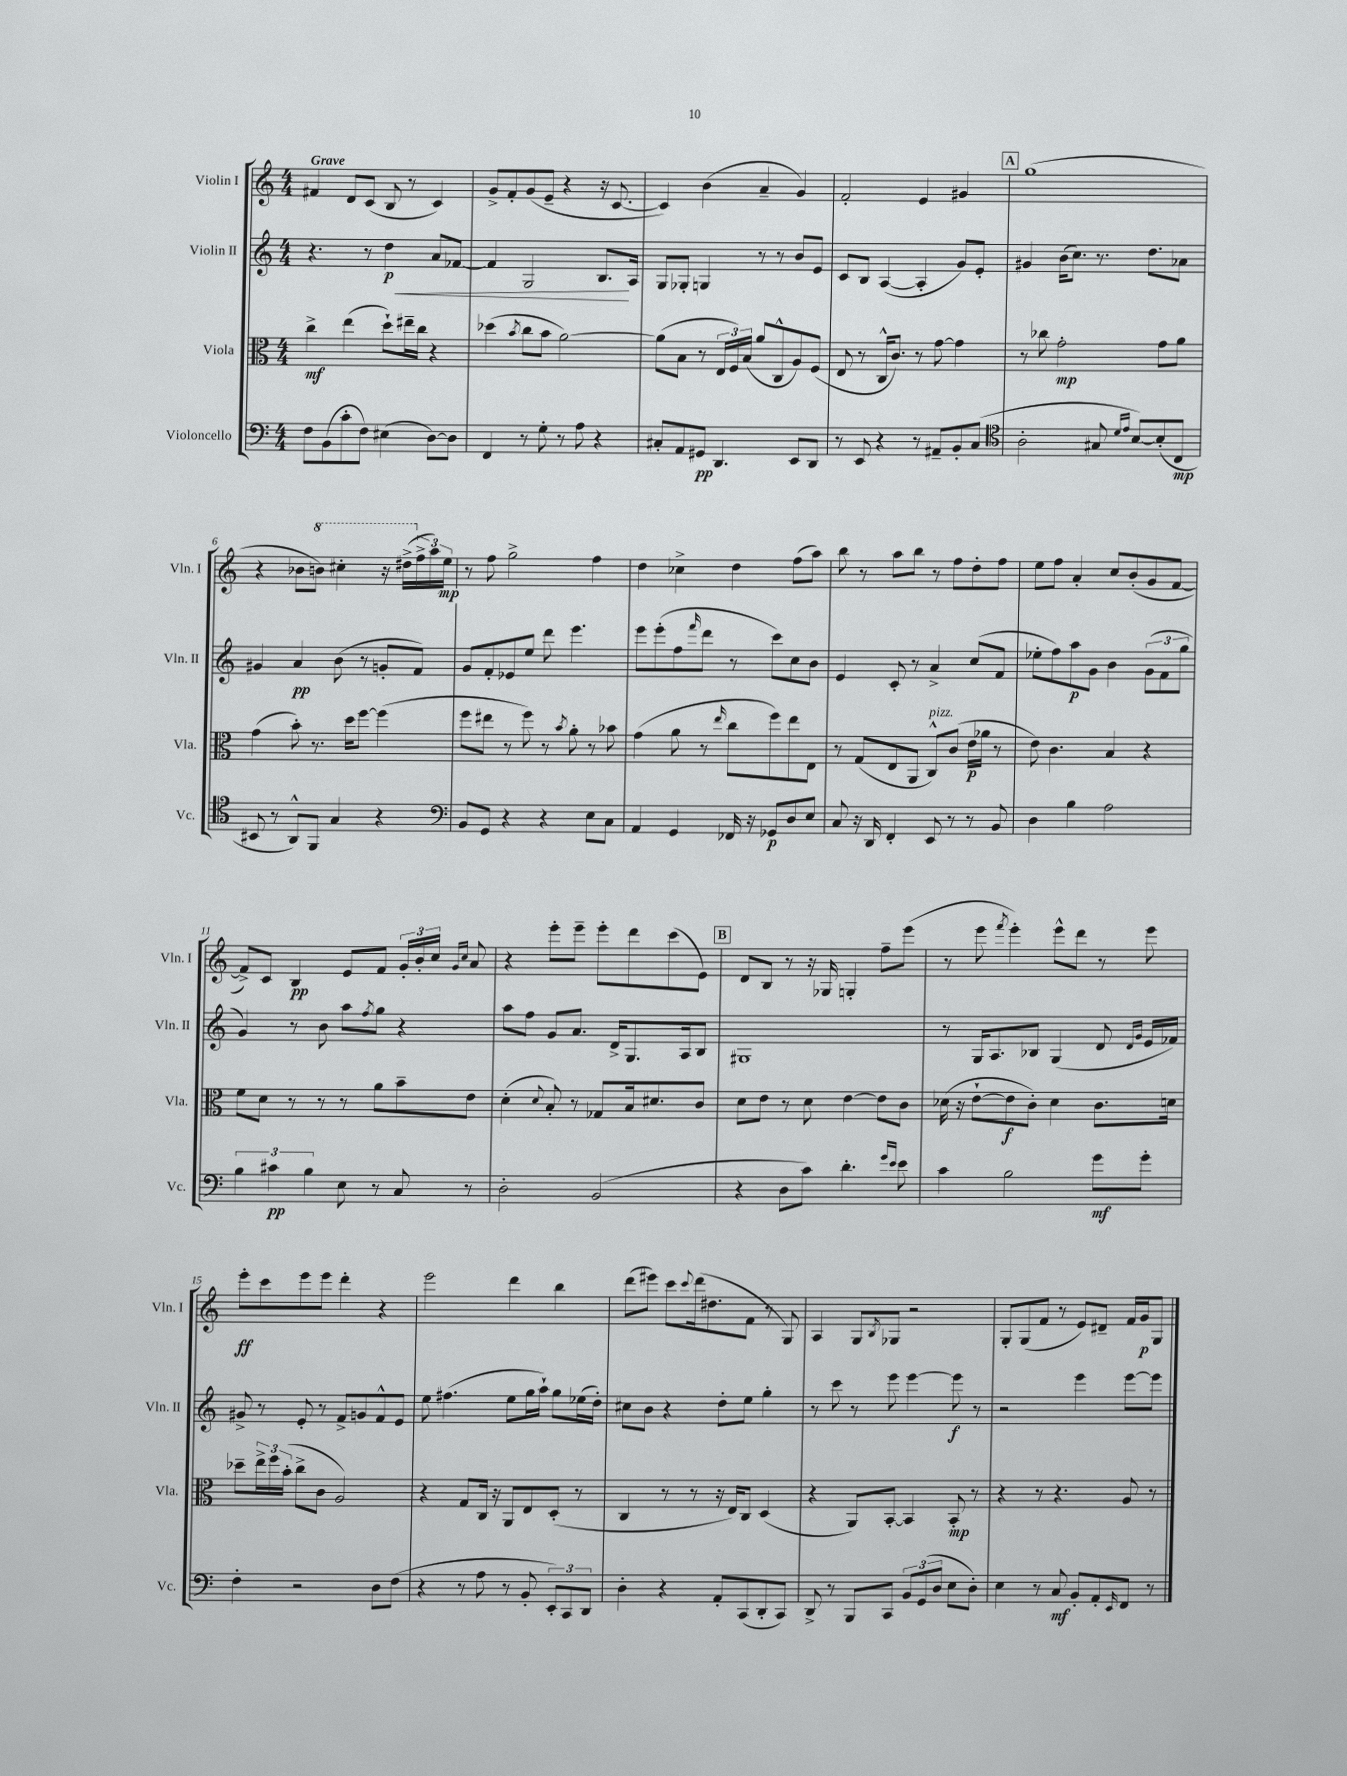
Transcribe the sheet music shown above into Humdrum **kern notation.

**kern	**kern	**kern	**kern
*staff4	*staff3	*staff2	*staff1
*clefF4	*clefC3	*clefG2	*clefG2
*k[]	*k[]	*k[]	*k[]
*M4/4	*M4/4	*M4/4	*M4/4
8F	4cc^	4.r	4f#
(8BB	.	.	.
8c'	(4ee	.	8d
8F)	.	8r	(8c
(4E#	8dd`)	4dd	8B
.	16ee#~	.	8r
.	16cc	.	.
[8D)	4r	8a	4c)
8D]	.	[8f-	.
=	=	=	=
4FF	(4dd-	4f-]	8g^
.	.	.	8f'
.	8qb	.	.
8r	8cc	2G	(8g
8G'	8b	.	8e~
8r	[2a)	.	4r
8A	.	.	.
4r	.	8.B	16r
.	.	.	[8.c
.	.	16A	.
=	=	=	=
8C#'	(8a]	8G	4c])
8AA	8B	8G-'	.
8GG#	8r	4G	(4b
4.DD	24E	.	.
.	24F)	.	.
.	(24B	.	.
.	8a	8r	4a~
.	8C^^	8r	.
8EE	8A)	8b	4g)
8DD	(8F	8e	.
=	=	=	=
8r	8E	8c	2f'
8EE	8r	8B	.
4r	16C^^	([4A	.
.	8.c)	.	.
8r	8r	4A']	4e
8AA#~	[8g	.	.
8BB'	4g]	8g)	4g#
(8C	.	8e'	.
=	=	=	=
*clefC4	*	*	*
2A'	8r	4g#	(1gg
.	8cc-	.	.
.	2g'	(16b	.
.	.	8.cc)	.
8G#	.	8.r	.
16qqd	.	.	.
16qqe	.	.	.
[8B)	.	.	.
.	.	8.dd	.
(8B']	8g	.	.
8C	8a	8a-	.
=	=	=	=
8BB#	(4g	4g#	4r
8r	.	.	.
8AA^^)	8b')	4a	8b-
8FF	8.r	.	8bb)
4G	.	(8b	4ccc#'
.	16dd	.	.
.	[8ff	8r	.
4r	(4ff]	8g'	16r
.	.	.	(16ddd#^
.	.	8f)	24ff^
.	.	.	24aa)
.	.	.	24ee
=	=	=	=
*clefF4	*	*	*
8BB	8ff	8g	8r
8GG	8ee#	8f'	8ff
4r	8r	8e-	2gg^
.	8ff)	8ee	.
4r	8r	8ddd	.
.	8qb	.	.
.	8a'	4.eee	.
8E	8r	.	4ff
8C	8b-	.	.
=	=	=	=
4AA	(4g	8eee	4dd
.	.	(8eee'	.
4GG	8a	8ff	4cc-^
.	.	16qqfff	.
.	8r	8ddd	.
.	16qqee	.	.
16FF-	8cc	8r	4dd
16r	.	.	.
8GG-	8ff)	8ccc)	.
8D	8ee	8cc	(8ff
8E	8E	8b	8aa)
=	=	=	=
8C	8r	4e	8bb
16r	(8G	.	8r
16DD	.	.	.
4FF'	8E	8c'	8aa
.	8AA	8r	8bb
8EE	8C^^)	4a^	8r
8r	(8c	.	8ff
8r	16e	(8cc	8dd'
.	16a-	.	.
8BB	8r	8f	8ff
=	=	=	=
4D	8e)	8ee-'	8ee
.	4.c	8ff)	8ff
4B	.	8aa	4a'
.	.	8g	.
2A	4B	4b	8cc
.	.	.	(8b'
.	4r	(12g	8g
.	.	12f	.
.	.	.	[8f
.	.	12gg	.
=	=	=	=
6B	8f	4g)	8f^])
.	8d	.	8c
6c#	.	.	.
.	8r	8r	4B
6B	.	.	.
.	8r	8b	.
8E	8r	8aa	8e
.	.	8qff	.
8r	8a	8gg	8f
8C	8b~	4r	24g'
.	.	.	24b'
.	.	.	24cc
.	.	.	16qqg
.	.	.	16qqcc
8r	8e	.	8a
=	=	=	=
2D'	(4d'	8aa	4r
.	.	8ff	.
.	8qqd	.	.
.	8B')	8g	8eee'
.	8r	8.a	8eee~
(2BB	8G-	.	8eee'
.	.	16d^	.
.	16B	8.G	8ddd
.	8.d#	.	.
.	.	.	(8ccc
.	.	16A	.
.	8c	8B	8e)
=	=	=	=
4r	8d	1G#	8d
.	8e	.	8B
8D	8r	.	8r
8c)	8d	.	16r
.	.	.	16G-
4.d'	[4e	.	4G'
.	8e]	.	8ff~
16qqg	.	.	.
16qqe	.	.	.
8e	8c	.	(8eee
=	=	=	=
4c	(16d-	8r	8r
.	16r	.	.
.	[8e`	16G	8eee
.	.	8.A	.
.	.	.	8qfff
2B	8e]	.	4eee')
.	8c')	8B-	.
.	4d-	(4G	8eee^^
.	.	.	8ddd
8g	8.c	8d	8r
.	.	16qqd	.
.	.	16qqg	.
8g'	.	16e	8eee
.	16d	16f-)	.
=	=	=	=
4F'	8dd-~	8g#^	8eee'
.	24ee^	8r	8ccc
.	24ff	.	.
.	(24b'	.	.
2r	8cc^	8e'	8eee
.	8c	8r	8eee
.	2A)	8f^	4ddd'
.	.	8g	.
8D	.	8f^^	4r
(8F	.	8e	.
=	=	=	=
4r	4r	8ee	2eee
.	.	(4.ff#	.
8r	8G	.	.
8A	16C	.	.
.	16r	.	.
8r	8AA	8ee	4ddd
8BB'	8E	16gg	.
.	.	16aa`)	.
12EE')	(8D'	8gg	4bb
12CC	.	.	.
.	8r	(16ee-	.
12DD	.	.	.
.	.	16dd')	.
=	=	=	=
4D'	4C	8cc#	(8ddd
.	.	8b	8eee#)
4r	8r	4r	8ccc
.	.	.	8qqccc
.	8r	.	(16ddd
.	.	.	8.dd#
8AA'	16r	8dd'	.
.	16E)	.	.
(8CC	8C	8ee	8f
8DD'	(4D	4gg'	8r
8CC)	.	.	8G)
=	=	=	=
8DD^	4r	8r	4A
8r	.	8ccc	.
8BBB	8AA)	8r	8G
.	.	.	8qB
8CC	[8BB'	8eee	8G-
12BB	4BB]	[4eee	2r
(12GG	.	.	.
12D	.	.	.
8E	8BB'	8eee]	.
8D')	8r	8r	.
=	=	=	=
4E	4r	2r	8G'
.	.	.	(8G
8r	8r	.	8f
8C	4.r	.	8r
8BB'	.	4eee	8e)
8AA'	.	.	8d#~
16qqEE	.	.	.
8FF	8A	[8eee	16f
.	.	.	16g
8r	8r	8eee]	8G
==	==	==	==
*-	*-	*-	*-
